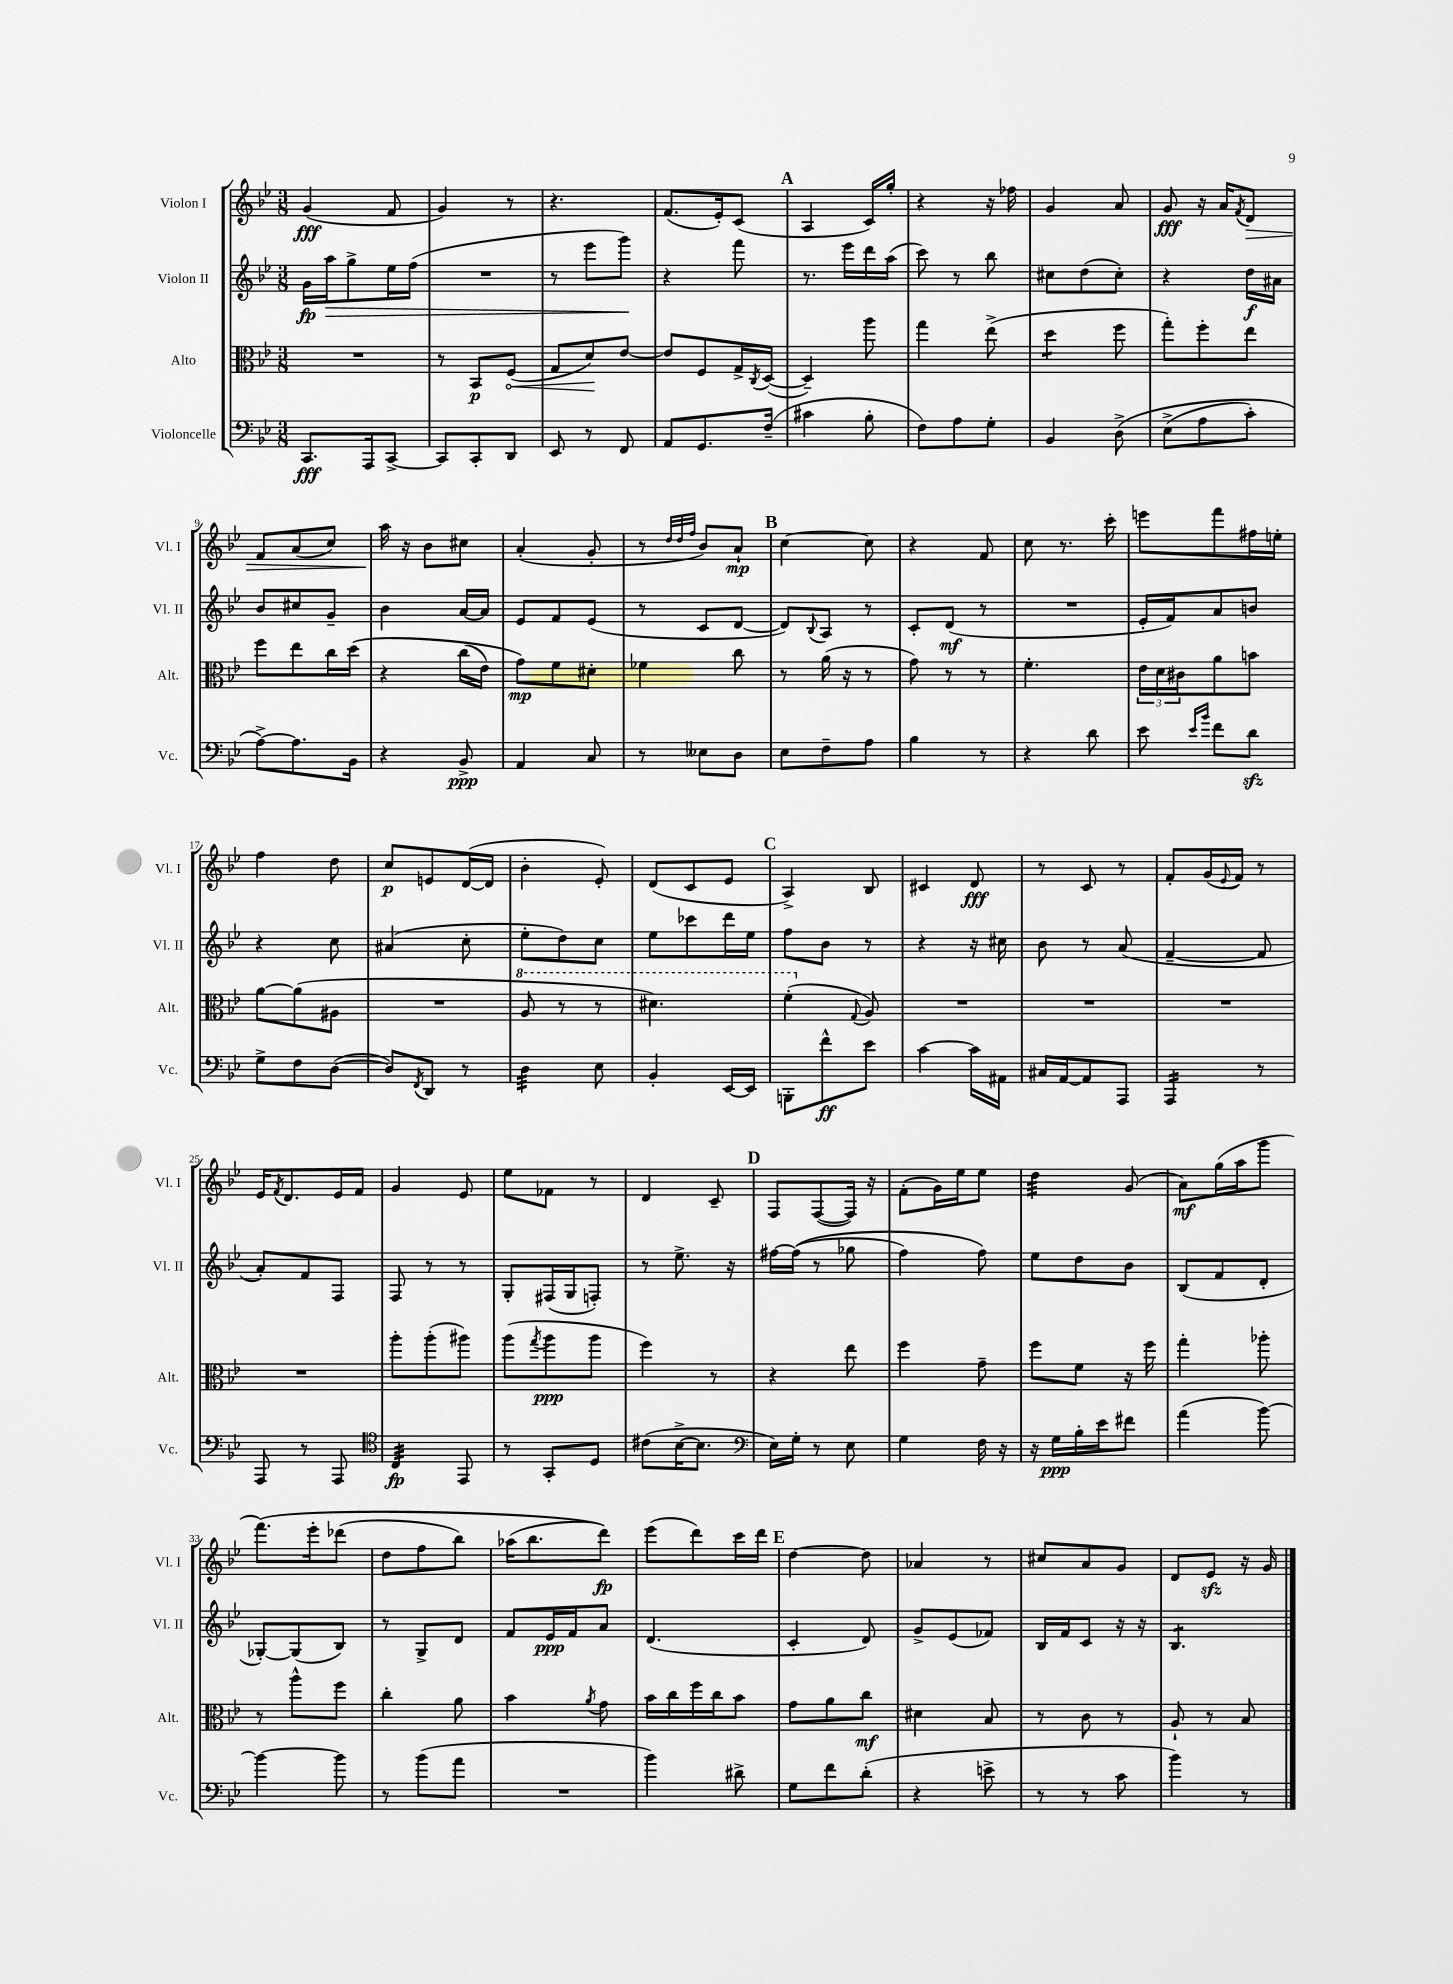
<<
\new StaffGroup <<
\new Staff = "s0" \with { instrumentName = "Violon I" shortInstrumentName = "Vl. I" } {
    \clef treble \key bes \major \numericTimeSignature \time 3/8
    g'4\fff( f'8 |
    g'4) r8 |
    r4. |
    f'8.( ees'16-.) c'8( |
    \mark \markup { \bold "A" } a4 c'16) g''16-. |
    r4 r16 fes''16 |
    g'4 a'8 |
    g'8\fff r16 a'16 \acciaccatura { f'8 } d'8\> |
    f'8 a'8( c''8) |
    a''16\! r16 bes'8 cis''8 |
    a'4-.( g'8-. |
    r8 \grace { d''32 d''32 f''32 } bes'8) a'8-!\mp |
    \mark \markup { \bold "B" } c''4~ c''8 |
    r4 f'8 |
    c''8 r8. c'''16-. |
    e'''8 f'''8 fis''16 e''16-. |
    f''4 d''8 |
    c''8\p e'8 d'16~( d'16 |
    bes'4-. ees'8-.) |
    d'8( c'8 ees'8 |
    \mark \markup { \bold "C" } a4->) bes8 |
    cis'4 d'8\fff |
    r8 c'8 r8 |
    f'8-. g'16( \appoggiatura { ees'8 } f'16) r8 |
    ees'16 \acciaccatura { f'8 } d'8. ees'16 f'16 |
    g'4 ees'8 |
    ees''8 fes'8 r8 |
    d'4 c'8-- |
    \mark \markup { \bold "D" } f8 f8~( f16) r16 |
    f'8-.( g'16) ees''16 ees''8 |
    d''4:32 g'8( |
    a'8\mf) g''16( a''16 g'''8 |
    f'''8.)\( ees'''16-. des'''8( |
    d''8 f''8 bes''8) |
    aes''16( bes''8. d'''8\fp)\) |
    ees'''8( d'''8) c'''16 d'''16 |
    \mark \markup { \bold "E" } d''4~ d''8 |
    aes'4 r8 |
    cis''8 a'8 g'8 |
    d'8 ees'8\sfz r16 g'16 \bar "|." |
}
\new Staff = "s1" \with { instrumentName = "Violon II" shortInstrumentName = "Vl. II" } {
    \clef treble \key bes \major \numericTimeSignature \time 3/8
    g'16\fp a''16\> g''8-> ees''16 f''16( |
    R4. |
    r8 ees'''8 g'''8\!) |
    r4 f'''8 |
    \mark \markup { \bold "A" } r8. ees'''16 d'''16 a''16( |
    c'''8) r8 bes''8 |
    cis''8 d''8( cis''8-.) |
    r4 d''16\f ais'16 |
    bes'8 cis''8 g'8-- |
    bes'4 a'16~ a'16 |
    ees'8 f'8 ees'8( |
    r8 c'8 d'8~ |
    \mark \markup { \bold "B" } d'8) \appoggiatura { bes8 } a8 r8 |
    c'8-. d'8\mf( r8 |
    R4. |
    ees'16-. f'16) a'8 b'8 |
    r4 c''8 |
    ais'4( c''8-. |
    ees''8-. d''8) c''8 |
    ees''8 ces'''8 d'''16 ees''16 |
    \mark \markup { \bold "C" } f''8 bes'8 r8 |
    r4 r16 cis''16 |
    bes'8 r8 a'8( |
    f'4~-- f'8 |
    a'8-.) f'8 f8 |
    f8 r8 r8 |
    g8-. fis16( g16 f8-.) |
    r8 ees''8.-> r16 |
    \mark \markup { \bold "D" } fis''16~ fis''16(\( r8 ges''8 |
    f''4) f''8\) |
    ees''8 d''8 bes'8 |
    bes8( f'8 d'8-. |
    ges8~-.) ges8( bes8) |
    r8 g8-> d'8 |
    f'8 ees'16\ppp f'16 a'8 |
    d'4.( |
    \mark \markup { \bold "E" } c'4-. d'8) |
    g'8-> ees'8( fes'8) |
    bes16 f'16 c'8 r16 r16 |
    bes4.:8 \bar "|." |
}
\new Staff = "s2" \with { instrumentName = "Alto" shortInstrumentName = "Alt." } {
    \clef alto \key bes \major \numericTimeSignature \time 3/8
    R4. |
    r8 bes,8\p \once \override Hairpin.circled-tip = ##t f8\<( |
    g8 d'8\!) ees'8~ |
    ees'8 f8 g16-> \acciaccatura { c8 } d16~( |
    \mark \markup { \bold "A" } d4--) a''8 |
    g''4 ees''8->( |
    d''4:8 f''8 |
    g''8-.) f''8-. ees''8 |
    f''8 ees''8 c''16 d''16\( |
    r4 c''16( ees'16) |
    g'8\mp\) f'8 dis'8-. |
    fes'4 c''8 |
    \mark \markup { \bold "B" } r8 a'16( r16 r8 |
    g'8) r8 r8 |
    f'4.-. |
    \tuplet 3/2 { ees'16 d'16 cis'16 } a'8 b'8 |
    a'8~ a'8( ais8 |
    R4. |
    \ottava #1 a'8 r8 r8 |
    dis''4.) |
    \mark \markup { \bold "C" } f''4-.( \ottava #0 \appoggiatura { g8 } a8) |
    R4. |
    R4. |
    R4. |
    R4. |
    a''8-. a''8-.( ais''8) |
    a''8( \acciaccatura { g''8 } a''8\ppp a''8 |
    f''4) r8 |
    \mark \markup { \bold "D" } r4 ees''8 |
    f''4 g'8-- |
    f''8 f'8 r16 f''16 |
    g''4-. aes''8-. |
    r8 a''8-^ f''8 |
    c''4-. a'8 |
    bes'4 \acciaccatura { a'8 } g'8 |
    bes'16 c''16 f''16 c''16 bes'8 |
    \mark \markup { \bold "E" } g'8 a'8 c''8\mf |
    dis'4 bes8 |
    r8 c'8 r8 |
    a8-! r8 bes8 \bar "|." |
}
\new Staff = "s3" \with { instrumentName = "Violoncelle" shortInstrumentName = "Vc." } {
    \clef bass \key bes \major \numericTimeSignature \time 3/8
    c,8.\fff a,,16 c,8~-> |
    c,8 c,8-. d,8 |
    ees,8 r8 f,8 |
    a,8 g,8. f16--( |
    \mark \markup { \bold "A" } cis'4 bes8-. |
    f8) a8 g8-. |
    bes,4 d8->\( |
    ees8->( a8 c'8-.) |
    a8~->\) a8. bes,16 |
    r4 bes,8->\ppp |
    a,4 c8 |
    r8 eeses8 d8 |
    \mark \markup { \bold "B" } ees8 f8-- a8 |
    bes4 r8 |
    r4 d'8 |
    ees'8 \grace { ees'16 bes'16 } f'8 d'8\sfz |
    g8-> f8 d8~( |
    d8) \acciaccatura { f,8 } d,8 r8 |
    d4:32 ees8 |
    bes,4-. ees,16~ ees,16 |
    \mark \markup { \bold "C" } b,,8-. f'8-^\ff ees'8 |
    c'4~ c'16 ais,16 |
    cis16 a,16~ a,8 a,,8 |
    a,,4:16 r8 |
    a,,8 r8 a,,8 |
    \clef tenor c4:32\fp ees,8 |
    r8 g,8-. d8 |
    cis'8( bes16~-> bes8. |
    \mark \markup { \bold "D" } \clef bass ees16) g16-. r8 ees8 |
    g4 f16 r16 |
    r16 g16\ppp bes16-. ees'16 fis'8 |
    a'4( bes'8~) |
    bes'4~ bes'8 |
    r8 bes'8( a'8 |
    R4. |
    bes'4) dis'8-> |
    \mark \markup { \bold "E" } g8 f'8 d'8-.( |
    r4 e'8-> |
    r8 r8 c'8 |
    bes'4) r8 \bar "|." |
}
>>
>>
